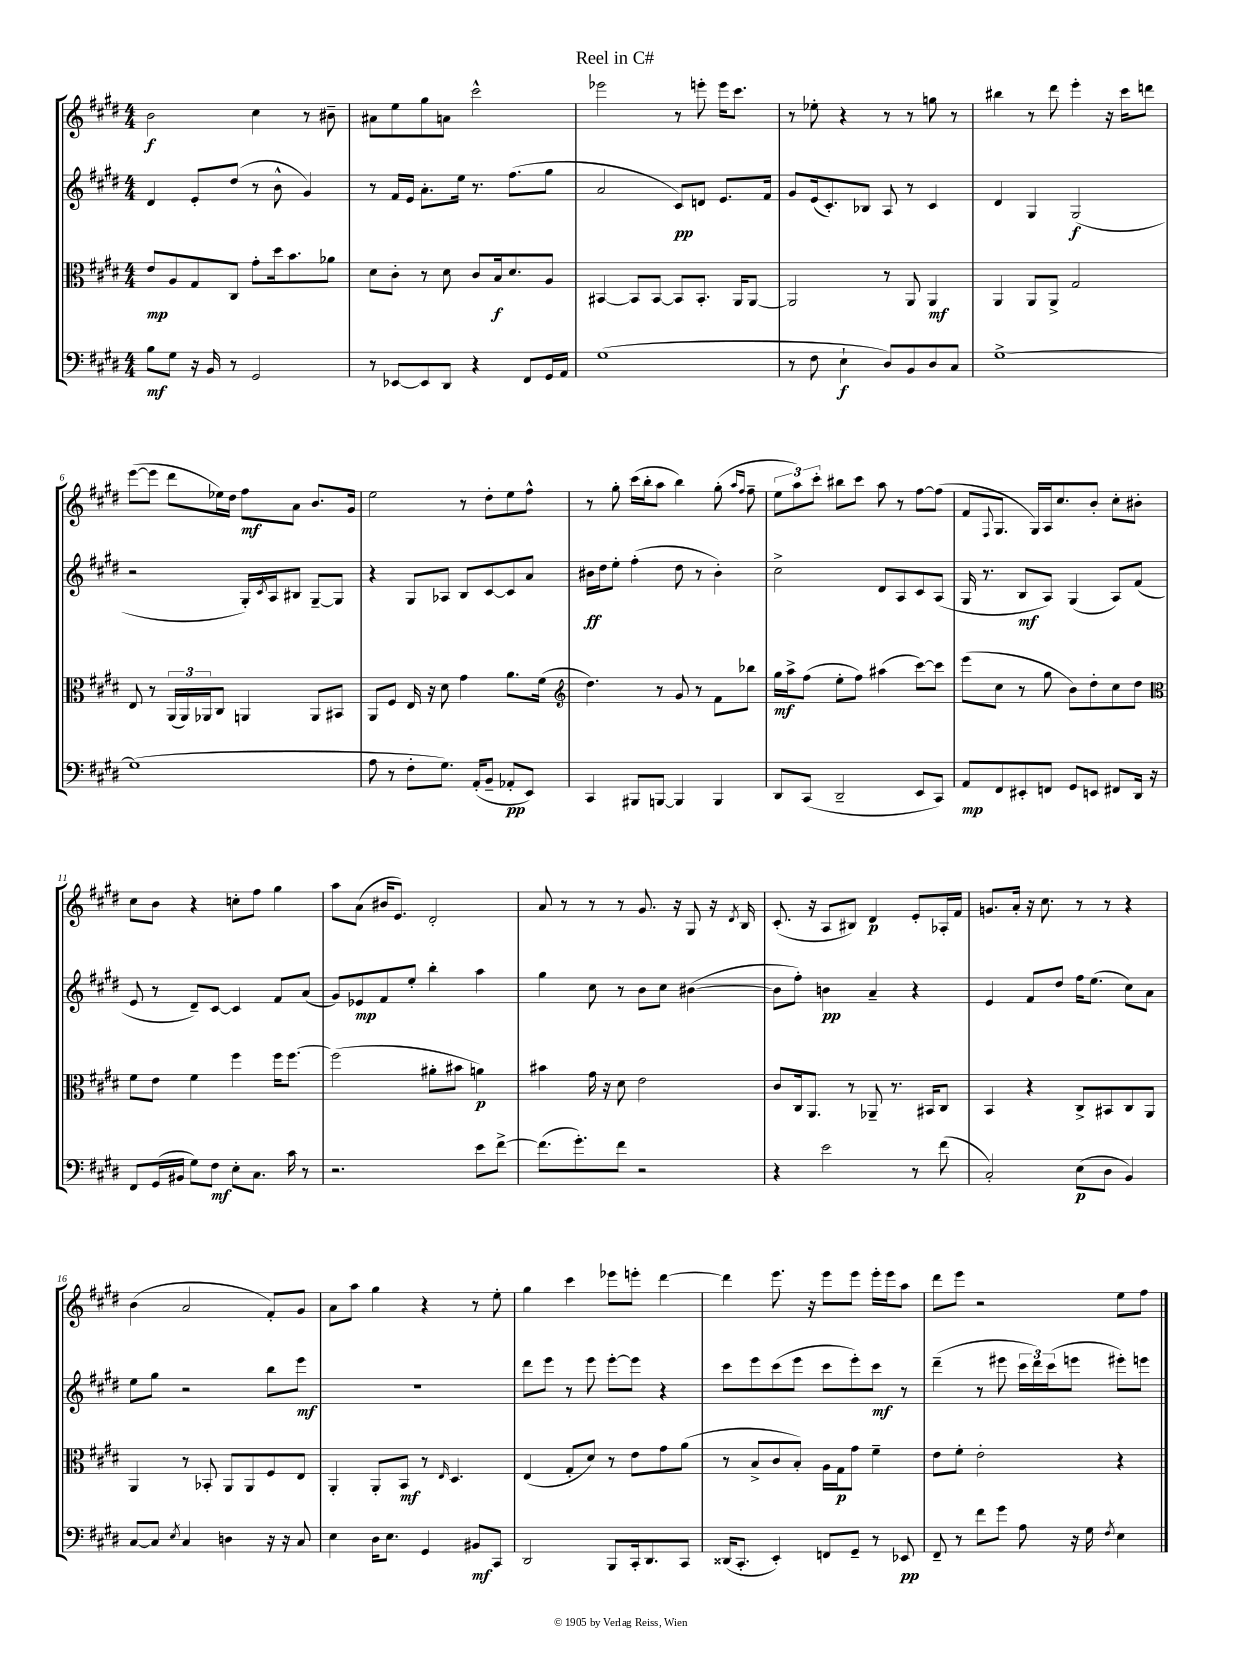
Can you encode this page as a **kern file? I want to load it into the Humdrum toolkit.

**kern	**kern	**kern	**kern
*staff4	*staff3	*staff2	*staff1
*clefF4	*clefC3	*clefG2	*clefG2
*k[f#c#g#d#]	*k[f#c#g#d#]	*k[f#c#g#d#]	*k[f#c#g#d#]
*M4/4	*M4/4	*M4/4	*M4/4
8B\L	8e/L	4d#/	2b\
8G#\J	8A/	.	.
16r	8G#/	8e'/L	.
16BB/	.	.	.
8r	8C#/J	(8dd#/J	.
2GG#/	8g#'\L	8r	4cc#\
.	16dd#\k	8b^^\	.
.	8.b\	.	.
.	.	4g#/)	8r
.	8a-\J	.	8b#~\
=	=	=	=
8r	8d#\L	8r	8a#\L
[8EE-/L	8c#'\J	16f#/LL	8ee\
.	.	16e/JJ	.
8EE-/]	8r	8.a'\L	8gg#\
8DD#/J	8d#\	.	8a\J
.	.	16ee\Jk	.
4r	8c#/L	8.r	2ccc#^^\
.	16B/k	.	.
.	8.d#/	(8.ff#\L	.
8FF#/L	.	.	.
16GG#/L	8A/J	8gg#\J	.
16AA/JJ	.	.	.
=	=	=	=
(1G#	[4BB#/	2a/	2eee-\
.	8BB#/]L	.	.
.	[8BB#/J	.	.
.	8BB#/]L	8c#/L)	8r
.	8.BB#'/J	8d/J	8eee'\
.	.	8.e/L	16eee\LK
.	16AA/LK	.	8.ccc#\J
.	[8AA/J	.	.
.	.	16f#/Jk	.
=	=	=	=
8r	2AA/]	8g#/L	8r
8F#\	.	(16e/k	8ee-'\
.	.	8.c#'/)	.
4E`\	.	.	4r
.	.	8B-/J	.
8D#/L)	8r	8A/	8r
8BB/	8AA/	8r	8r
8D#/	4AA/	4c#/	8gg\
8C#/J	.	.	8r
=	=	=	=
[1G#^	4AA/	4d#/	4bb#\
.	8AA/L	4G#/	8r
.	8AA^/J	.	8ddd#\
.	2G#/	(2G#/	4eee'\
.	.	.	16r
.	.	.	16ccc#\LK
.	.	.	8ddd\J
=	=	=	=
(1G#]	8E/	2r	([8eee\L
.	8r	.	8eee\]J
.	(24AA/LL	.	8ddd#\L
.	24AA/)	.	.
.	24AA-/J	.	.
.	8C#/J	.	16ee-\L)
.	.	.	16dd#\JJ
.	4AA/	16G#'/LL)	8ff#\L
.	.	8qc#/	.
.	.	16A/J	.
.	.	8B#/J	8a\J
.	8AA/L	[8G#~/L	8.b/L
.	8BB#/J	8G#/]J	.
.	.	.	16g#/Jk
=	=	=	=
8A\	8AA/L	4r	2ee\
8r	8F#/J	.	.
8F#'\L	16E/	8G#/L	.
.	16r	.	.
8.G#\J)	8d#\	8A-/J	.
.	4g#\	8B/L	8r
(16AA'/LK	.	.	.
8BB~/J	.	[8c#/	8dd#'\L
8AA-'/L	8.a\L	8c#/]	8ee\
8EE/J)	.	8a/J	8ff#^^\J
.	(16f#\Jk	.	.
=	=	=	=
*	*clefG2	*	*
4CC#/	4.dd#\)	16b#\LL	8r
.	.	16dd#\J	.
.	.	8ee'\J	8gg#'\
8BBB#/L	.	(4ff#'\	(16ccc#\LL
.	.	.	16bb'\J
[8BBB/J	8r	.	8aa\J
4BBB/]	8g#/	8dd#\	4bb\)
.	8r	8r	.
4BBB/	8f#\L	4b#'\)	(8gg#'\
.	.	.	16qqaa/LL
.	.	.	16qqff#/JJ
.	8bb-\J	.	8ff#~\
=	=	=	=
8DD#/L	16gg#\LL	2cc#^\	12ee\L
.	16aa^\J	.	.
.	.	.	12aa\)
(8CC#/J	(8ff#\J	.	.
.	.	.	12ccc#'\J
2DD#~/	8ee'\L	.	8bb#\L
.	8ff#\J)	.	8ccc#\J
.	(4aa#\	8d#/L	8aa\
.	.	8A/	8r
8EE/L	[8ccc#\L)	8c#/	[8ff#\L
8CC#/J)	8ccc#\]J	(8A/J	(8ff#\]J
=	=	=	=
8AA/L	(8eee\L	16G#/	8f#/L
.	.	8.r	.
.	.	.	8qqF#/
8FF#/	8cc#\J	.	8.G#/J
8EE#'/	8r	8B/L	.
.	.	.	16G#/LL)
8FF/J	8gg#\	8A/J)	16A/J
.	.	.	8.cc#/
8GG#/L	8b\L)	(4G#/	.
8EE/J	8dd#'\	.	8b'/J
8FF#/L	8cc#\	8A/L)	8cc#'\L
16DD#/Jk	8dd#\J	(8f#/J	8b#'\J
16r	.	.	.
=	=	=	=
*	*clefC3	*	*
8FF#/L	8f#\L	8e/	8cc#\L
(16GG#/L	8e\J	8r	8b\J
16BB#/JJ	.	.	.
8G#\L)	4f#\	8d#~/L)	4r
8F#\J	.	[8c#/J	.
8E'\L	4ff#\	4c#/]	8cc'\L
8.C#\J	.	.	8ff#\J
.	16ff#\LK	8f#/L	4gg#\
16c#\	[8.ff#\J	.	.
8r	.	(8a/J	.
=	=	=	=
2.r	(2ff#\]	8g#/L)	8aa\L
.	.	8e-/	(8a\J
.	.	8f#/	16b#/LK
.	.	.	8.e/J)
.	.	8ee'/J	.
.	8a#'\L	4bb'\	2d#'/
.	8b#\J	.	.
8e\L	4a\)	4aa\	.
[8f#^\J	.	.	.
=	=	=	=
(8.f#\]L	4b#\	4gg#\	8a/
.	.	.	8r
8.g#'\)	.	.	.
.	16g#\	8cc#\	8r
.	16r	.	.
8f#\J	8d#\	8r	8r
2r	2e\	8b\L	8.g#/
.	.	8cc#\J	.
.	.	.	16r
.	.	([4b#\	8G#/
.	.	.	16r
.	.	.	8qd#/
.	.	.	16B/
=	=	=	=
4r	8c#/L	8b#\]L	(8.c#'/
.	16C#/k	8ff#'\J)	.
.	8.AA/J	.	16r
2e\	.	4b\	8A/L
.	8r	.	8B#/J)
.	8AA-~/	4a~/	4d#/
.	8.r	.	.
8r	.	4r	8e'/L
.	16BB#/LK	.	.
(8f#\	8C#/J	.	16A-'/L
.	.	.	16f#/JJ
=	=	=	=
2C#'/)	4BB/	4e/	8.g/L
.	.	.	16a'/Jk
.	4r	8f#/L	16r
.	.	.	8.cc#\
.	.	8dd#/J	.
(8E\L	8C#^/L	16ff#\LK	8r
.	.	(8.ee\J	.
8D#\J	8BB#/	.	8r
4BB/)	8C#/	8cc#\L)	4r
.	8AA/J	8a\J	.
=	=	=	=
[8C#/L	4AA/	8ee\L	(4b\
8C#/]J	.	8gg#\J	.
8qE/	.	.	.
4C#/	8r	2r	2a/
.	8BB-'/	.	.
4D\	8AA/L	.	.
.	8AA/	.	.
16r	8F#/	8bb\L	8f#'/L)
16r	.	.	.
8C#/	8E/J	8eee\J	8g#/J
=	=	=	=
4E\	4AA'/	1r	8a\L
.	.	.	8aa\J
16D#\LK	8AA'/L	.	4gg#\
8.E\J	.	.	.
.	8BB/J	.	.
4GG#/	8r	.	4r
.	16qqE/	.	.
.	4.D#/	.	.
8BB#/L	.	.	8r
8CC#/J	.	.	8ee'\
=	=	=	=
2DD#/	(4E/	8ddd#\L	4gg#\
.	.	8eee\J	.
.	8G#'/L	8r	4ccc#\
.	8d#/J)	8eee\	.
8BBB/L	8r	[8eee'\L	8eee-\L
16CC#'/k	8e\L	8eee\]J	8eee'\J
8.DD#/	.	.	.
.	8g#\	4r	[4ddd#\
8CC#/J	(8a\J	.	.
=	=	=	=
(16DD##/LK	8r	8ccc#\L	4ddd#\]
8.CC#'/J	.	.	.
.	8B^/L	8eee\	.
4EE'/)	8c#/	(8ccc#\	8.eee\
.	8B'/J)	8eee\J	.
.	.	.	16r
8FF/L	16A\LL	8ccc#\L	8eee\L
.	16G#\J	.	.
8GG#~/J	8g#\J	8eee'\)	8eee\J
8r	4f#~\	8ccc#\J	16eee'\LL
.	.	.	16eee\J
8EE-/	.	8r	8aa\J
=	=	=	=
8FF#~/	8e\L	(4ddd#~\	8ddd#\L
8r	8f#'\J	.	8eee\J
8f#\L	2e'\	8r	2r
8g#\J	.	8eee#\	.
8A\	.	24ccc#\LL	.
.	.	24ddd#\)	.
.	.	(24ccc#\J	.
16r	.	8eee\J	.
16G#\	.	.	.
8qF#/	.	.	.
4E\	4r	8eee#'\L)	8ee\L
.	.	8eee\J	8ff#\J
==	==	==	==
*-	*-	*-	*-
